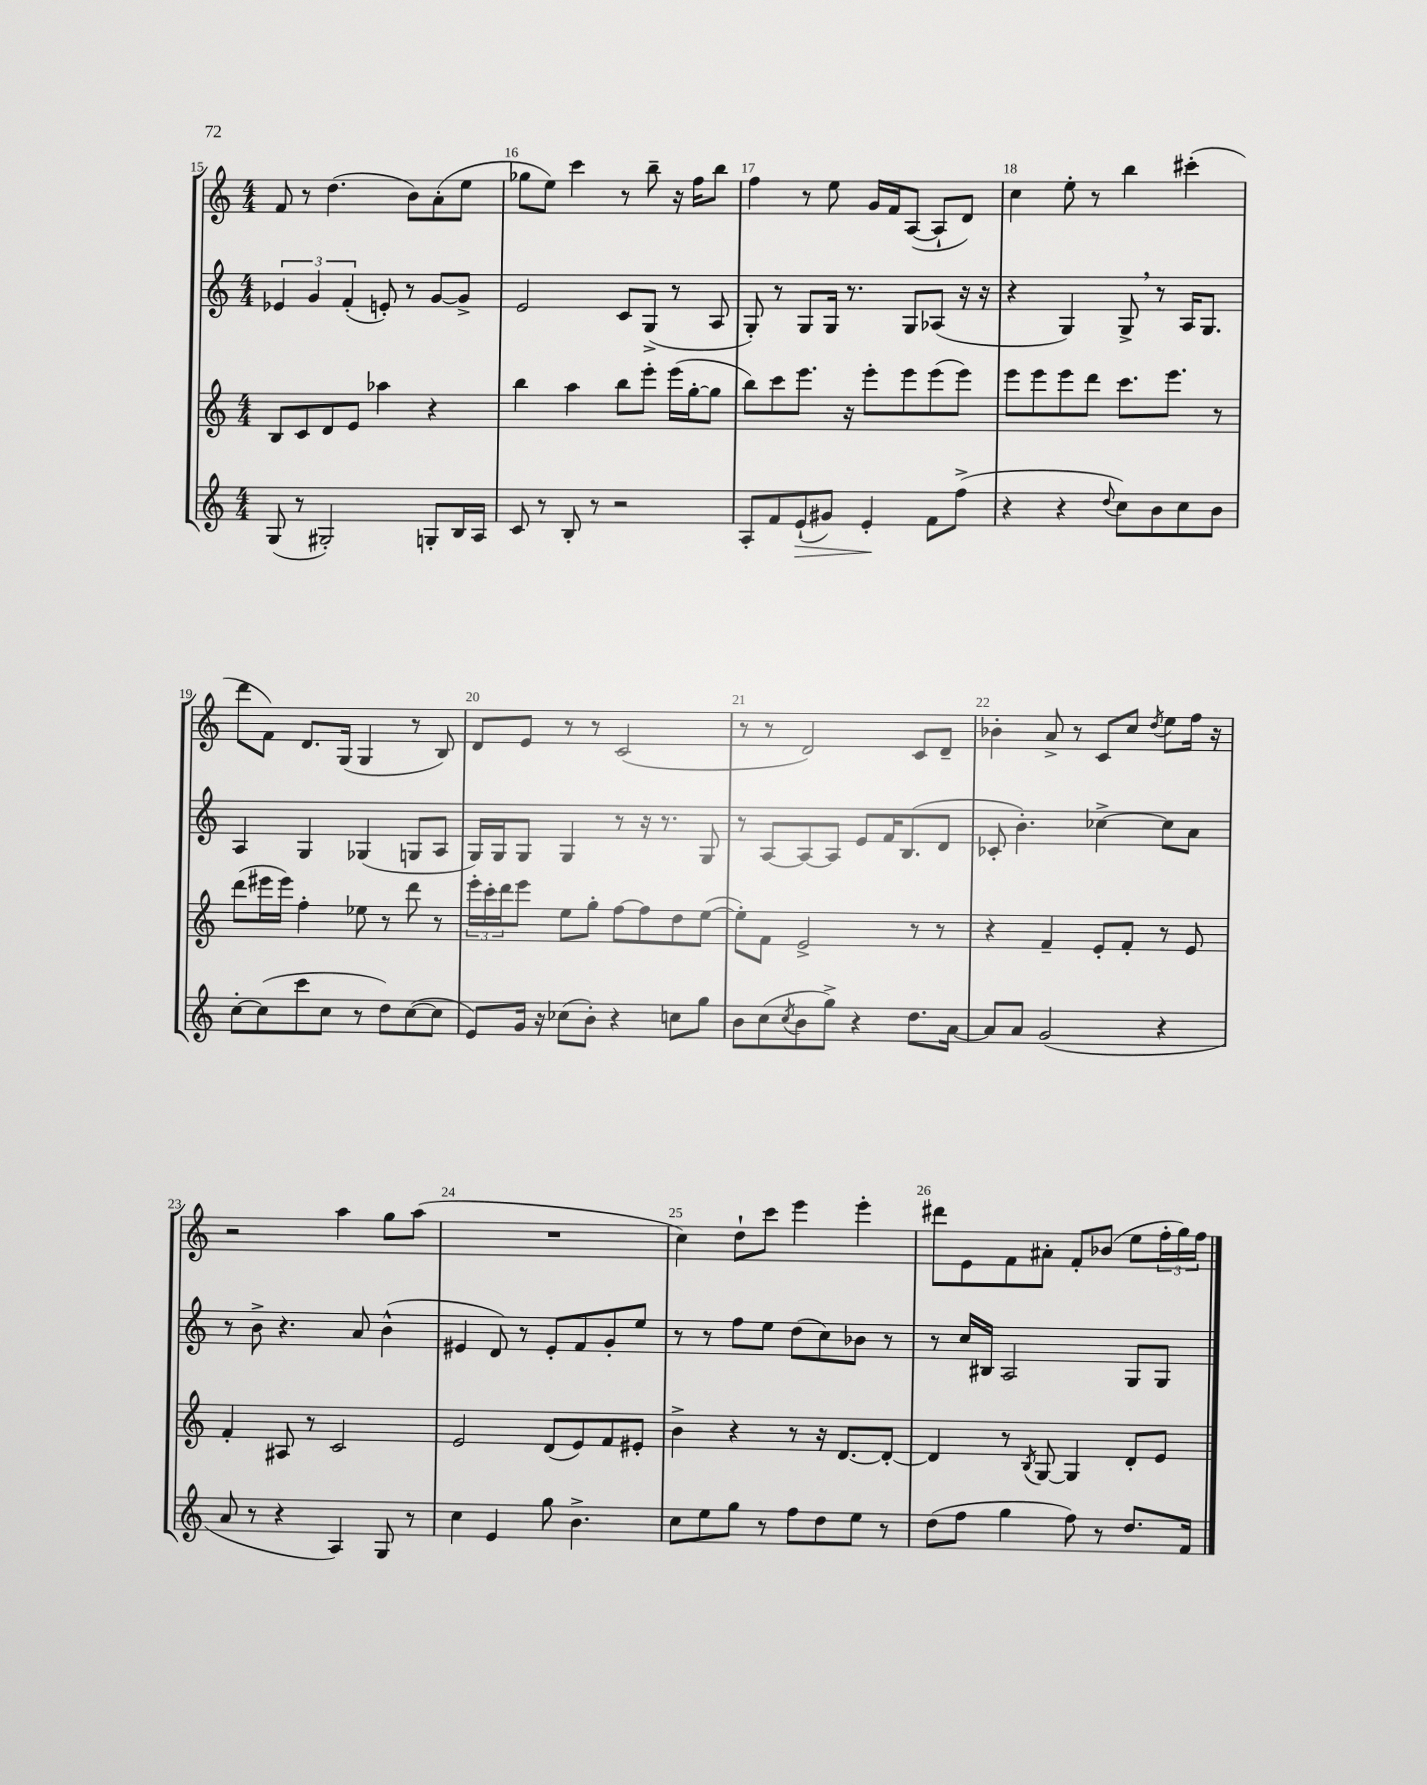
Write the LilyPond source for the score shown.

<<
\new StaffGroup <<
\new Staff = "s0" {
    \clef treble \key c \major \numericTimeSignature \time 4/4
    f'8 r8 d''4.( b'8) a'8-.( e''8 |
    ges''8 e''8) c'''4 r8 b''8-- r16 f''16 b''8 |
    f''4 r8 e''8 g'16 f'16 a8~( a8-! d'8) |
    c''4 e''8-. r8 b''4 cis'''4-.( |
    d'''8 f'8) d'8. g16( g4 r8 b8) |
    d'8 e'8 r8 r8 c'2( |
    r8 r8 d'2) c'8 d'8-- |
    bes'4-. a'8-> r8 c'8 c''8 \acciaccatura { d''8 } e''8 f''16 r16 |
    r2 a''4 g''8 a''8( |
    R1 |
    c''4) d''8-! c'''8 e'''4 e'''4-. |
    dis'''8 e'8 f'8 ais'8-. f'8-. bes'8( e''8 \tuplet 3/2 { f''16-. g''16) f''16 } \bar "|." |
}
\new Staff = "s1" {
    \clef treble \key c \major \numericTimeSignature \time 4/4
    \tuplet 3/2 { ees'4 g'4 f'4-.( } e'8-.) r8 g'8~ g'8-> |
    e'2 c'8 g8->( r8 a8 |
    g8-.) r8 g8 g16 r8. g8 aes8( r16 r16 |
    r4 g4) g8-> \breathe r8 a16 g8. |
    a4 g4 ges4( g8 a8 |
    g16) g16 g8 g4 r8 r16 r8. g8 |
    r8 a8~ a8~ a8 e'8 f'16 b8.( d'8 |
    ces'8-. b'4.-.) ces''4~-> ces''8 a'8 |
    r8 b'8-> r4. a'8 b'4-^( |
    eis'4 d'8) r8 eis'8-. f'8 g'8-. e''8 |
    r8 r8 f''8 e''8 d''8( c''8) bes'8 r8 |
    r8 c''16 bis16 a2 g8 g8 \bar "|." |
}
\new Staff = "s2" {
    \clef treble \key c \major \numericTimeSignature \time 4/4
    b8 c'8 d'8 e'8 aes''4 r4 |
    b''4 a''4 b''8 e'''8-. e'''16( g''16~-. g''8 |
    b''8) c'''8 e'''8. r16 e'''8-. e'''8 e'''8( e'''8) |
    e'''8 e'''8 e'''8 d'''8 c'''8. e'''8. r8 |
    d'''8( eis'''16 eis'''16) f''4-. ees''8 r8 d'''8 r8 |
    \tuplet 3/2 { e'''16-. c'''16-. d'''16 } e'''8 e''8 g''8-. f''8~ f''8 d''8 e''8~( |
    e''8-.) f'8 e'2-> r8 r8 |
    r4 f'4-- e'8-. f'8-. r8 e'8 |
    f'4-. ais8 r8 c'2 |
    e'2 d'8( e'8) f'8 eis'8-. |
    b'4-> r4 r8 r16 d'8.~ d'8~-. |
    d'4 r8 \acciaccatura { b8 } g8~ g4 d'8-. e'8 \bar "|." |
}
\new Staff = "s3" {
    \clef treble \key c \major \numericTimeSignature \time 4/4
    g8( r8 gis2-.) g8-. b16 a16 |
    c'8 r8 b8-. r8 r2 |
    a8-. f'8 e'8-!\>( gis'8) e'4-.\! f'8 f''8->( |
    r4 r4 \appoggiatura { d''8 } c''8) b'8 c''8 b'8 |
    c''8~-. c''8( c'''8 c''8 r8 d''8) c''8~( c''8 |
    e'8) g'16 r16 ces''8( b'8-.) r4 c''8 g''8 |
    b'8 c''8( \acciaccatura { c''8 } b'8 g''8->) r4 d''8. a'16~ |
    a'8 a'8 g'2( r4 |
    a'8 r8 r4 a4) g8 r8 |
    c''4 e'4 g''8 b'4.-> |
    c''8 e''8 g''8 r8 f''8 d''8 e''8 r8 |
    d''8( f''8 g''4 f''8) r8 d''8. f'16 \bar "|." |
}
>>
>>
\layout { \context { \Score currentBarNumber = #15 \override BarNumber.break-visibility = ##(#f #t #t) barNumberVisibility = #all-bar-numbers-visible } }
